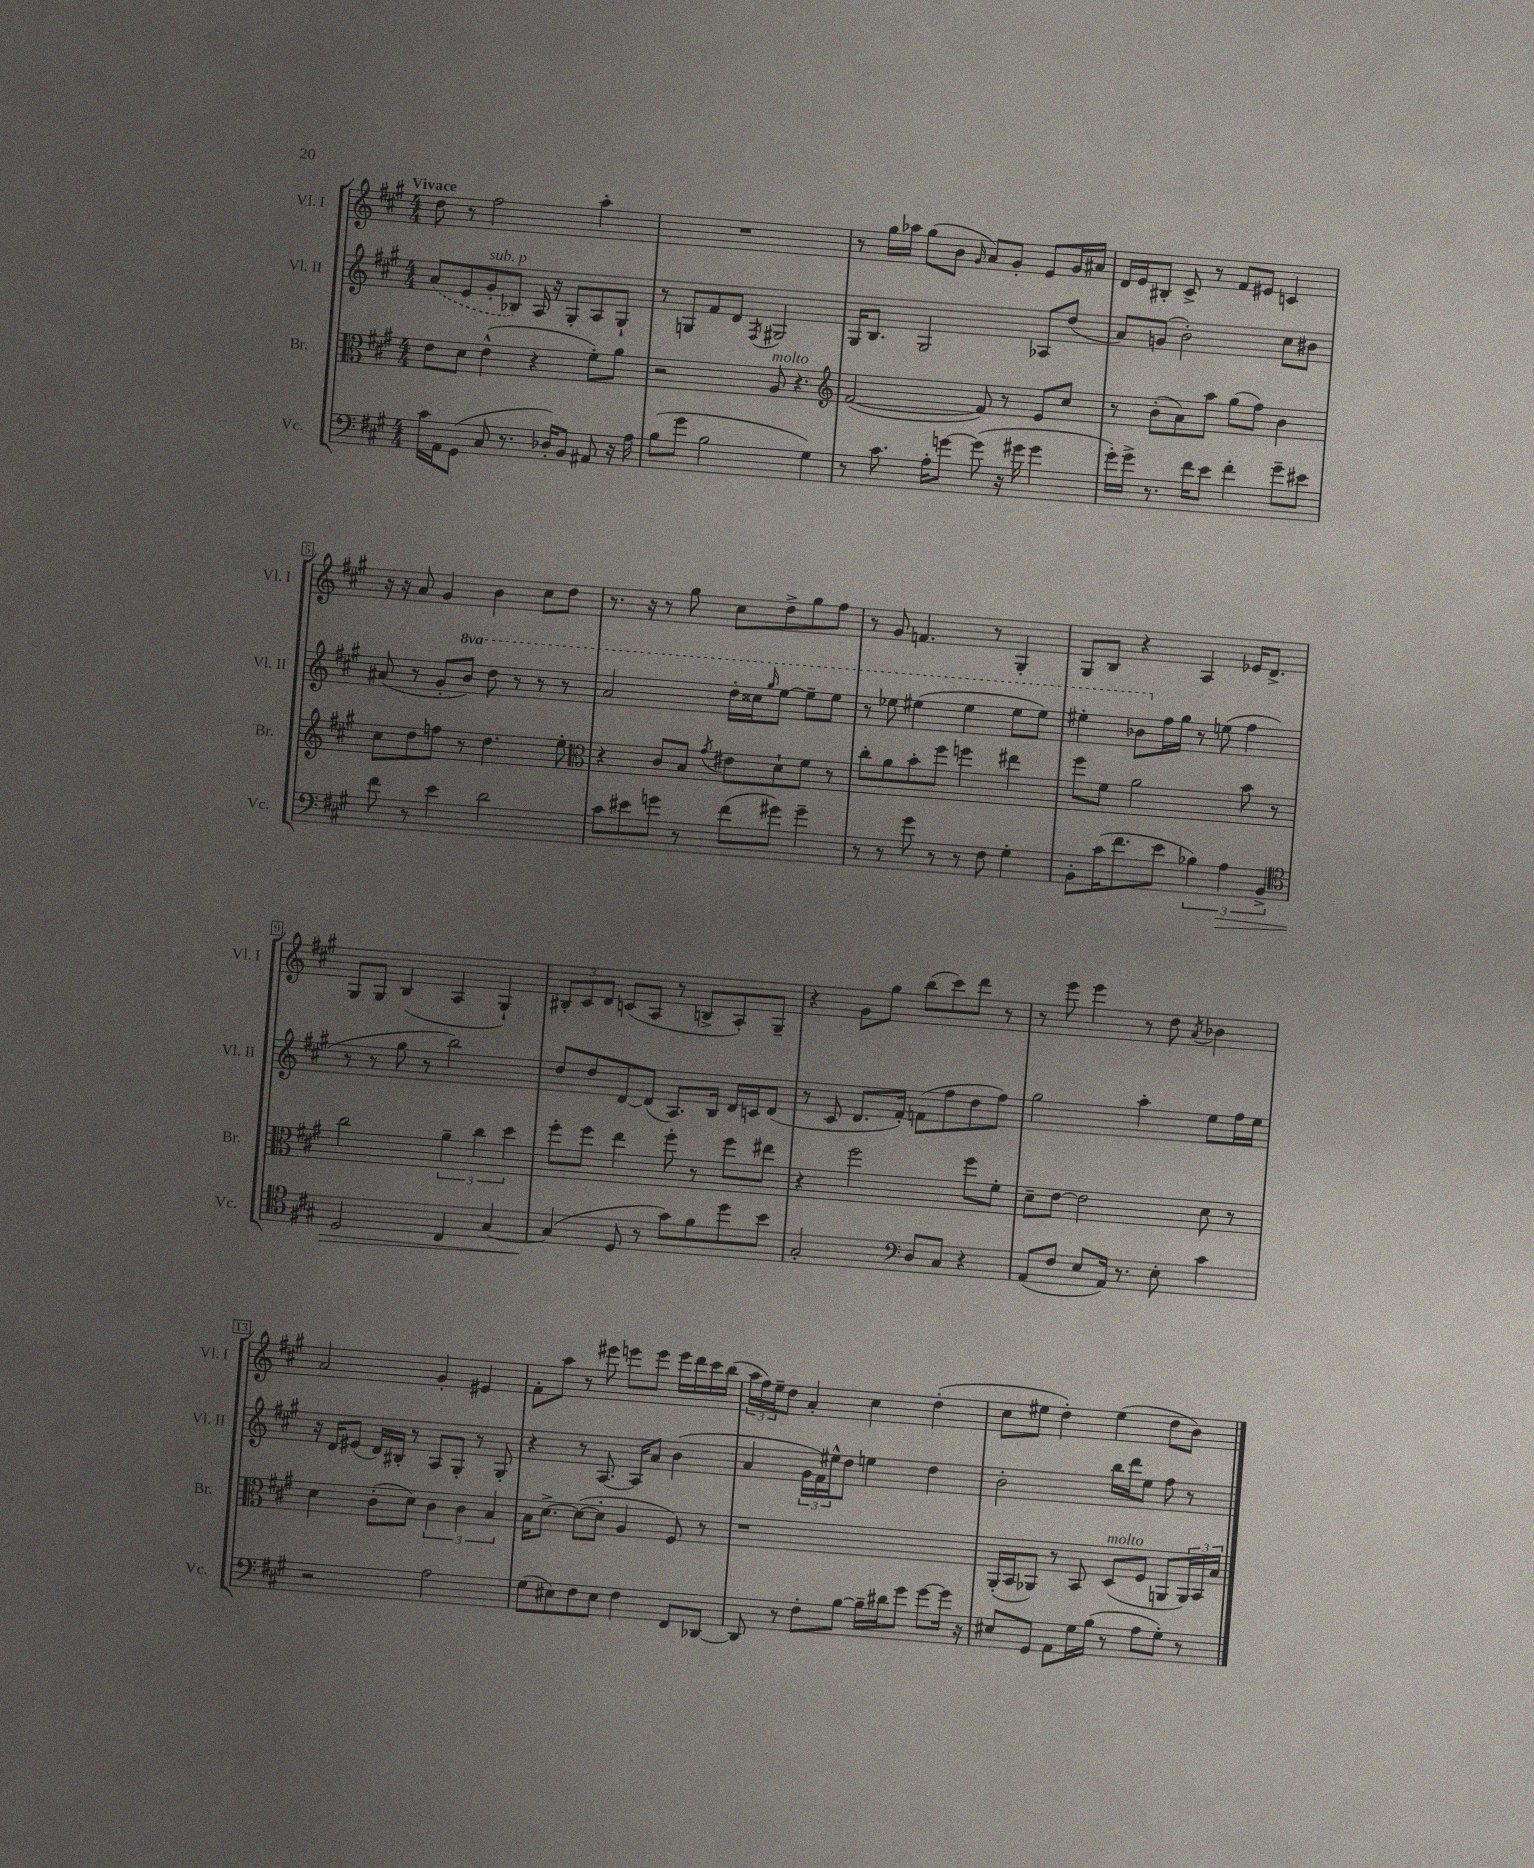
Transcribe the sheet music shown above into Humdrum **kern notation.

**kern	**dynam	**kern	**kern	**kern
*part4	*part4	*part3	*part2	*part1
*staff4	*staff4	*staff3	*staff2	*staff1
*I"Vc.	*	*I"Br.	*I"Vl. II	*I"Vl. I
*I'Vc.	*	*I'Br.	*I'Vl. II	*I'Vl. I
*clefF4	*	*clefC3	*clefG2	*clefG2
*k[f#c#g#]	*	*k[f#c#g#]	*k[f#c#g#]	*k[f#c#g#]
*M4/4	*	*M4/4	*M4/4	*M4/4
=1	=1	=1	=1	=1
!	!	!	!	!LO:TX:a:B:t=Vivace
16c#\LL	.	8e\L	(8a/L	8dd\
16AA\J	.	.	.	.
(8GG#\J	.	8d\J	8e/	8r
!	!	!	!LO:TX:a:i:t=sub. p	!
8C#/	.	(4e^^\	8g#'/	2ff#\
8.r	.	.	8B-X/J)	.
.	.	4r	16A/	.
16D-X'/KL)	.	.	16r	.
8BB/J	.	.	8G#'/L	.
8AA#X/	.	8f#'\L)	8A/	4aa'\
16r	.	8a\J	8G#`/J	.
16A\	.	.	.	.
=2	=2	=2	=2	=2
(8B\L	.	2r	8r	1r
8g#\J	.	.	8Gn/L	.
2B\	.	.	8f#/	.
.	.	.	8d/J	.
.	.	.	8qF#/	.
!	!	!LO:TX:a:i:t=molto	!	!
.	.	8A/	2G#X/	.
.	.	4.r	.	.
4G#\)	.	.	.	.
=3	=3	=3	=3	=3
*	*	*clefG2	*	*
8r	.	([2f#/	16G#/KL	8r
.	.	.	8.B/J	.
8.c#\	.	.	.	16gg#\LL
.	.	.	.	16aa-X\JJ
.	.	.	2G#/	(8gg#\L
16A'\KL	.	.	.	.
[8gn\J	.	.	.	8b\J
.	.	.	.	16qqg#/
(8g\]	.	8f#/])	.	8a/L)
16r	.	8r	.	8g#'/J
16g#X\	.	.	.	.
4g#\	.	8e/L	8A-X/L	8e/L
.	.	8cc#/J	(8dd/J	16g#/L
.	.	.	.	16a#X/JJ
=4	=4	=4	=4	=4
16g#'\LL)	.	8r	8a/L)	16d/LL
16g#^\JJ	.	.	.	16e/J
8.r	.	(8b'\L	(8gn/J	8B#X'/J
.	.	8a\)	2b'\)	8c#^/
16f#\KL	.	.	.	.
8e\J	.	8aa\J	.	8r
4f#'\	.	(8gg#\L	.	8f#/L
.	.	8ff#\J)	.	8e#X/J
8g#~\L	.	4b\	8cc#\L	4cn/
8e#X\J	.	.	8b#X\J	.
!!LO:LB:g=z
=5	=5	=5	=5	=5
8f#\	.	8cc#\L	(8a#X/	16r
.	.	.	.	16r
8r	.	8dd\	8r	8a/
4e\	.	8ffn\J	8g#'/L	4g#/
*	*	*	*8va	*
.	.	8r	8bb/J)	.
2d\	.	4.dd\	8ddd\	4b\
.	.	.	8r	.
.	.	.	8r	8cc#\L
.	.	8ee'\	8r	8dd\J
=6	=6	=6	=6	=6
*	*	*clefC3	*	*
8c#\L	.	4r	2aa/	8.r
8e#X\	.	.	.	.
.	.	.	.	16r
8gn\J	.	8c#/L	.	8r
8r	.	8B/J	.	8gg#\
.	.	8qg#/	.	.
(8f#\L	.	8e#X\L	16ddd'\LL	8cc#\L
.	.	.	16ccc##X\J	.
.	.	.	16qqggg#/	.
8g#X\J)	.	8d`\	[8eee\J	8dd^\
4g#~\	.	8f#\J	8eee~\L]	8gg#\
.	.	8r	8eee\J	8ff#\J
=7	=7	=7	=7	=7
8r	.	8cc#'\L	8r	8r
8r	.	8a\	8eee-X\	8g#/
8g#\	.	8b'\	(4eee#X\	4.fn/
8r	.	8ff#\J	.	.
8r	.	4ffn\	4eee#\	.
8F#\	.	.	.	8r
4G#'\	.	4ee#X\	8eee#\L	4G#'/
.	.	.	8eee#\J)	.
=8	=8	=8	=8	=8
8BB'\L	.	8ff#\L	4eee#X'\	8G#/L
(16c#\K	.	8f#\J	.	8B/J
8.f#\	.	.	.	.
.	.	2a\	8bb-X\L	4r
*	*	*	*X8va	*
8e\J	.	.	16ff#\L	.
.	.	.	16gg#\JJ	.
6B-X\)	.	.	8r	4A/
.	.	.	(8een\	.
!	!LO:HP:b	!	!	!
6A\	>	.	.	.
.	.	8b\	4ff#\	16e-X/KL
.	.	.	.	8.d^/J
6BB^/	.	.	.	.
.	.	8r	.	.
!!LO:LB:g=z
=9	=9	=9	=9	=9
*clefC4	*	*	*	*
2D/	.	2cc#\	8r	8G#/L
.	.	.	8r	8G#/J
.	.	.	8gg#\	(4B/
.	.	.	8r	.
4C#/	.	6a~\	2bb\)	4A/
.	.	6cc#\	.	.
[4G#/	.	.	.	4G#`/)
.	.	6dd\	.	.
=10	=10	=10	=10	=10
(4G#/]	.	8ff#'\L	8dd/L	12B#X'/L
.	.	.	.	12c#/
.	.	8ff#\J	8dd/	.
.	.	.	.	12d/J
8D/	]	4ee\	[8d/	(8cn/L
8r	.	.	(8d/J]	8A/J
8g#\L)	.	8ff#'\	8.A/L)	8r
8f#\	.	8r	.	8Bn^/L
.	.	.	16B/Jk	.
8dd\	.	8ff#\L	16d/LL	8A'/)
.	.	.	16cn/J	.
8b\J	.	8ee#X\J	(8d/J	8G#~/J
=11	=11	=11	=11	=11
2G#'/	.	4r	8r	4r
.	.	.	8c#/	.
.	.	2ff#\	8.d/L	8g#\L
.	.	.	.	8gg#\J
.	.	.	16f#'/Jk)	.
*clefF4	*	*	*	*
8D/L	.	.	(8fn\L	(8bb\L
8C#/J	.	.	8ff#\	8ccc#\)
4r	.	8ff#\L	8dd\	8ddd\J
.	.	8f#'\J	8ff#\J)	8r
=12	=12	=12	=12	=12
(8AA/L	.	8d~\L	2gg#\	8r
8F#/J	.	[8e\J	.	8eee\
8E/L	.	2e\]	.	4eee\
16AA/Jk)	.	.	.	.
8.r	.	.	.	.
.	.	.	4aa'\	8r
8E'\	.	.	.	8dd\
.	.	.	.	8qa/
4c#\	.	8d\	8ee\L	4b-X\
.	.	8r	16ff#\L	.
.	.	.	16ee\JJ	.
!!LO:LB:g=z
=13	=13	=13	=13	=13
2r	.	4d\	16r	2a/
.	.	.	16d/KL	.
.	.	.	(8e#X/J	.
.	.	(8c#'\L	16d/LL)	.
.	.	.	16B#X'/JJ	.
.	.	8d\J)	8r	.
2A\	.	6c#\	8A/L	4g#'/
.	.	.	8G#'/J	.
.	.	6c#\	.	.
.	.	.	8r	4e#X/
.	.	6B/	.	.
.	.	.	8G#'/	.
=14	=14	=14	=14	=14
(8G#\L	.	16B\KL	4r	8f#'\L
.	.	[8.d^\J	.	.
8E#X\)	.	.	.	8aa\J
8F#\	.	(8d\L_	8r	8r
8E#\J	.	8d'\J]	[8.A/	8eee#X\
4F#\	.	4A/	.	8eeen\L
.	.	.	16A/KL]	.
.	.	.	8a/J	8eee\J
8FF#/L	.	8F#/)	(4b\	16eee\LL
.	.	.	.	16ddd\
[8DD-X/J	.	8r	.	16ccc#\
.	.	.	.	(16bb\JJ
=15	=15	=15	=15	=15
8DD-/]	.	1r	4a/	24aa\LL
.	.	.	.	24ff#\)
.	.	.	.	24ee~\J
8r	.	.	.	8dd\J
8F#'\L	.	.	24g#\LL	4a'/
.	.	.	24f#\)	.
.	.	.	24ee#X^^\J	.
[8B\J	.	.	8dd\J	.
16B~\LL]	.	.	4een\	4cc#\
16d#X\J	.	.	.	.
8g#\J	.	.	.	.
[8g#\L	.	.	4dd\	(4dd'\
16g#\Jk]	.	.	.	.
16r	.	.	.	.
=16	=16	=16	=16	=16
8E#X/L	.	(16AA'/LL	2b'\	8cc#\L
.	.	16BB/J	.	.
8GG#/J	.	8AA-X/J)	.	8ee#X\J
8AA\L	.	8r	.	4dd'\)
16G#\L	.	8BB/	.	.
(16B\JJ	.	.	.	.
!	!	!LO:TX:a:i:t=molto	!	!
8r	.	(8D/L	16bb\LL	(4ee#\
.	.	.	16ddd\J	.
8A\L	.	8F#/J	8ee\J	.
8G#'\J)	.	8AAn/L	8ff#\	8dd\L
8r	.	24AA/L)	8r	8b\J)
.	.	24BB/	.	.
.	.	24B/JJ	.	.
==	==	==	==	==
*-	*-	*-	*-	*-
